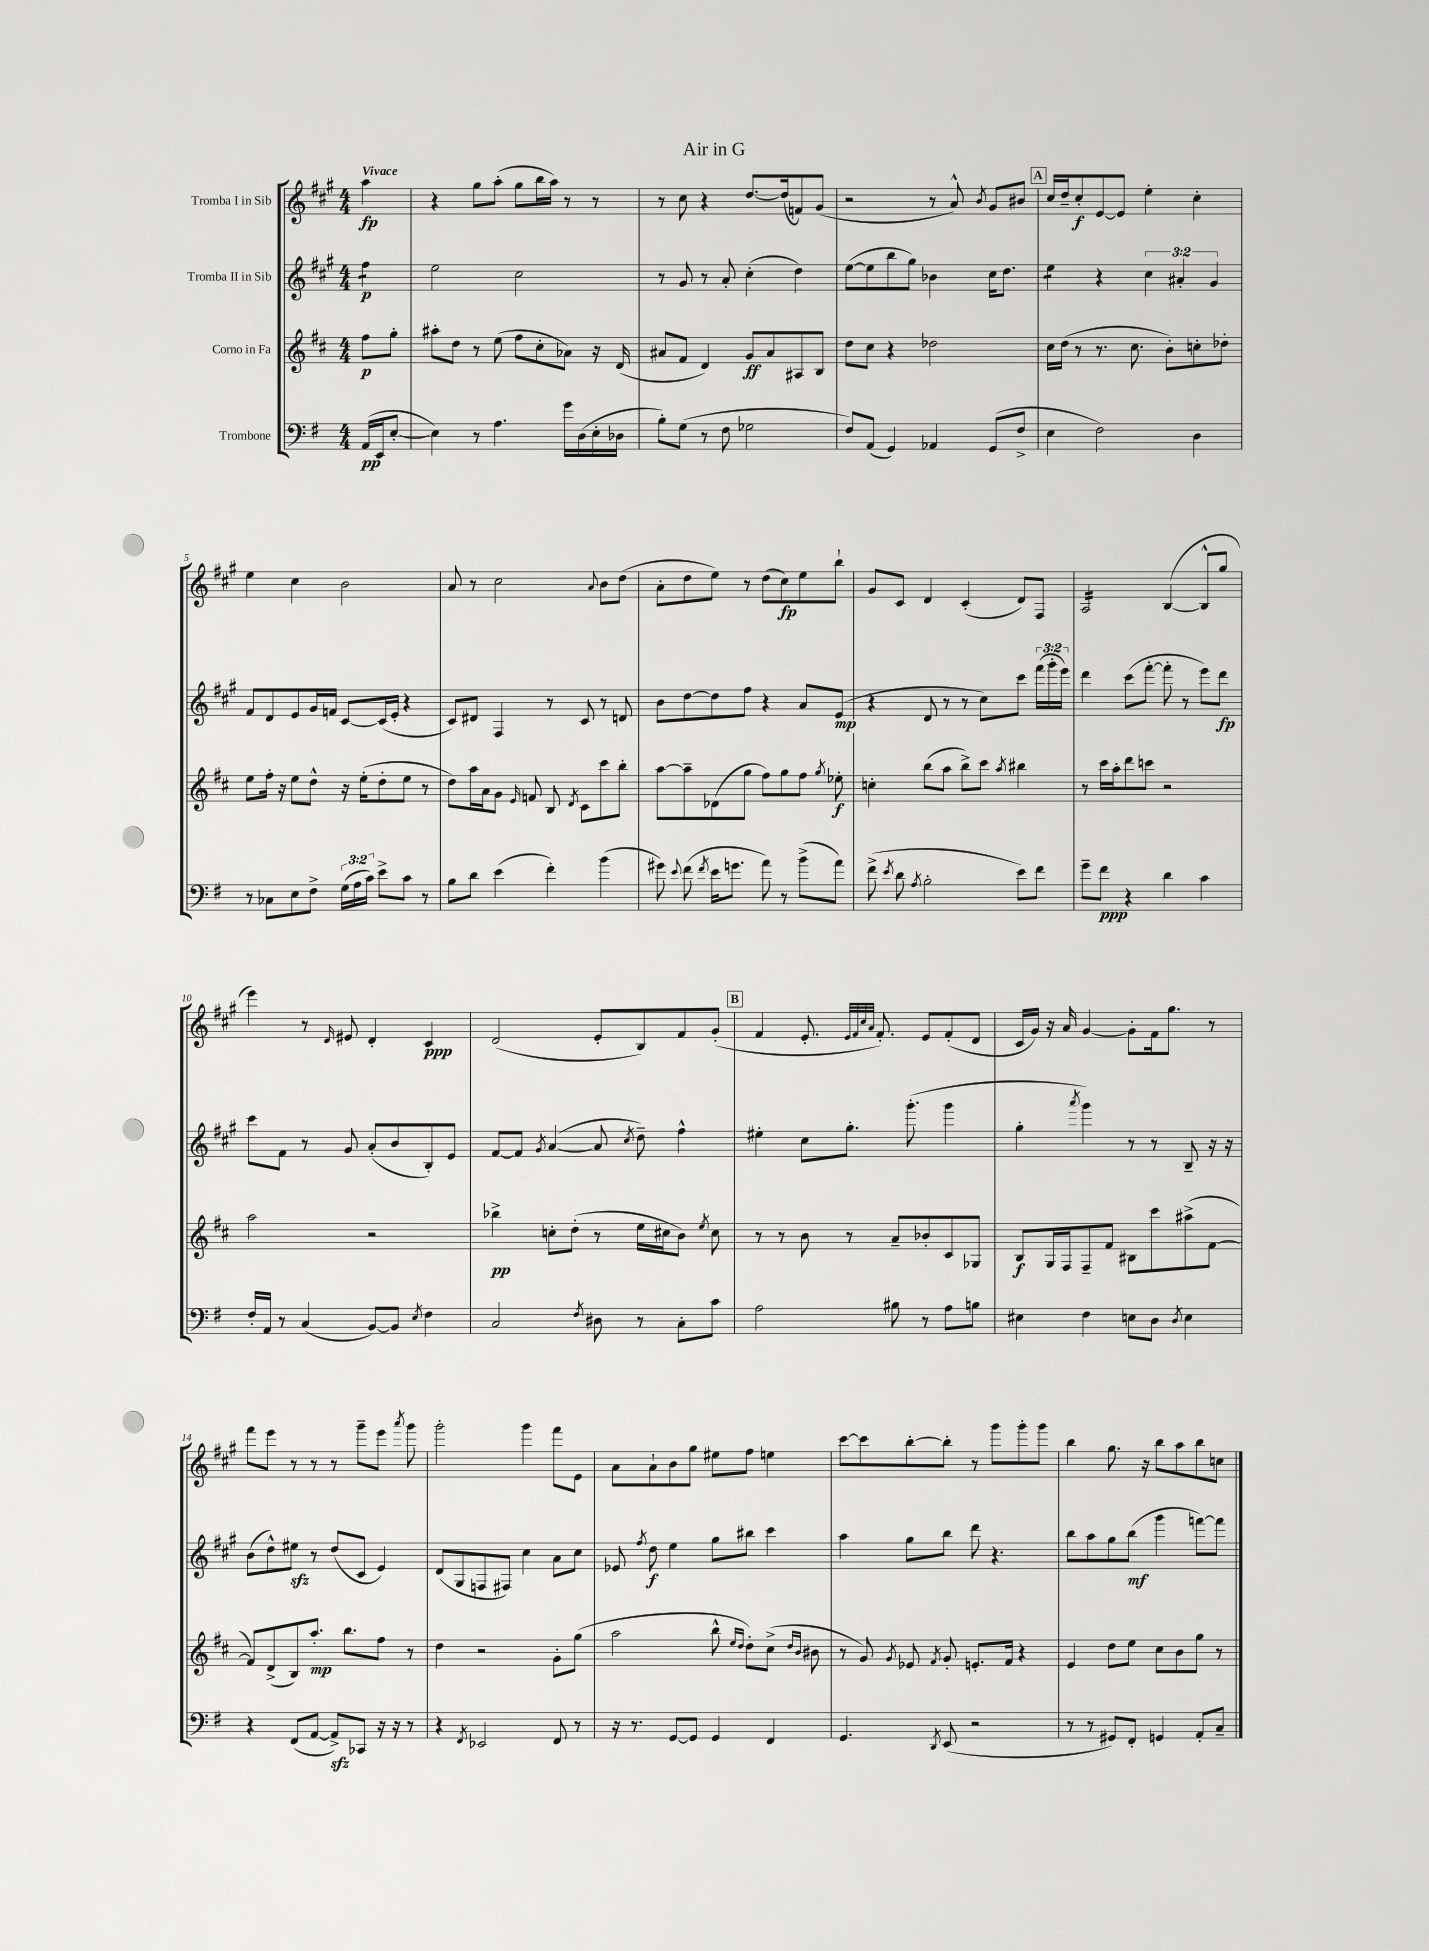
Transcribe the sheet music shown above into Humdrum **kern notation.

**kern	**dynam	**kern	**dynam	**kern	**dynam	**kern	**dynam
*part4	*part4	*part3	*part3	*part2	*part2	*part1	*part1
*staff4	*staff4	*staff3	*staff3	*staff2	*staff2	*staff1	*staff1
*I"Trombone	*	*I"Corno in Fa	*	*I"Tromba II in Sib	*	*I"Tromba I in Sib	*
*clefF4	*	*clefG2	*	*clefG2	*	*clefG2	*
*k[f#]	*	*k[f#c#]	*	*k[f#c#g#]	*	*k[f#c#g#]	*
*M4/4	*	*M4/4	*	*M4/4	*	*M4/4	*
=	=	=	=	=	=	=	=
!	!	!	!	!	!	!LO:TX:a:B:t=Vivace	!
*	*	*	*	*tremolo	*	*	*
(16AA/LL	pp	8ff#\L	p	8ff#\L	p	4aa\	fp
16EE/J	.	.	.	.	.	.	.
[8E'/J	.	8gg'\J	.	8ff#\J	.	.	.
*	*	*	*	*Xtremolo	*	*	*
=1	=1	=1	=1	=1	=1	=1	=1
4E\])	.	8aa#X'\L	.	2ee\	.	4r	.
.	.	8dd\J	.	.	.	.	.
8r	.	8r	.	.	.	8gg#\L	.
4.A\	.	(8ee\	.	.	.	(8aa'\J	.
.	.	8ff#\L	.	2cc#\	.	8gg#\L	.
.	.	8cc#'\	.	.	.	16bb\L	.
.	.	.	.	.	.	16aa\JJ)	.
16g\LL	.	8a-X\J)	.	.	.	8r	.
(16D\	.	.	.	.	.	.	.
16E'\	.	16r	.	.	.	8r	.
16D-X\JJ	.	(16d/	.	.	.	.	.
=2	=2	=2	=2	=2	=2	=2	=2
8B'\L)	.	8a#X/L	.	8r	.	8r	.
(8G\J	.	8f#/J	.	8g#/	.	8cc#\	.
8r	.	4d/)	.	8r	.	4r	.
8F#\	.	.	.	8a'/	.	.	.
2G-X\	.	8g/L	ff	(4cc#'\	.	[8.dd/L	.
.	.	8a#/	.	.	.	.	.
.	.	.	.	.	.	(16dd/k]	.
.	.	8A#X/	.	4dd\)	.	8fn/)	.
.	.	8B/J	.	.	.	(8g#/J	.
=3	=3	=3	=3	=3	=3	=3	=3
8F#/L)	.	8dd\L	.	([8ee\L	.	2r	.
(8AA/J	.	8cc#\J	.	8ee\]	.	.	.
4GG/)	.	4r	.	8bb\	.	.	.
.	.	.	.	8gg#\J)	.	.	.
4AA-X/	.	2dd-X\	.	4b-X\	.	8r	.
.	.	.	.	.	.	8a^^/)	.
.	.	.	.	.	.	8qb/	.
(8GG/L	.	.	.	16cc#\KL	.	8g#/L	.
.	.	.	.	8.dd\J	.	.	.
8F#^/J	.	.	.	.	.	8b#X/J	.
!!LO:REH:place=s1:t=A
=4	=4	=4	=4	=4	=4	=4	=4
*	*	*	*	*tremolo	*	*	*
4E\	.	16cc#\LL	.	8ee\L	.	16cc#/LL	.
.	.	(16dd\JJ	.	.	.	16dd~/J	.
.	.	8r	.	8ee\J	.	8cc#'/	f
*	*	*	*	*Xtremolo	*	*	*
2F#\)	.	8.r	.	4r	.	[8e/	.
.	.	.	.	.	.	8e/J]	.
.	.	8.cc#\	.	.	.	.	.
.	.	.	.	6cc#\	.	4ee'\	.
.	.	8b'\L)	.	.	.	.	.
.	.	.	.	6a#X'/	.	.	.
4D\	.	8ccn'\	.	.	.	4cc#'\	.
.	.	.	.	6g#/	.	.	.
.	.	8dd-X'\J	.	.	.	.	.
!!LO:LB:g=z
=5	=5	=5	=5	=5	=5	=5	=5
8r	.	8ee\L	.	8f#/L	.	4ee\	.
8C-X\L	.	16ff#'\Jk	.	8d/	.	.	.
.	.	16r	.	.	.	.	.
8E\	.	8ee\L	.	8e/	.	4cc#\	.
8F#^\J	.	8dd^^\J	.	16g#/L	.	.	.
.	.	.	.	16fn/JJ	.	.	.
(24G\LL	.	16r	.	[8c#/L	.	2b\	.
24A\	.	.	.	.	.	.	.
.	.	(16ee'\KL	.	.	.	.	.
24c\JJ)	.	.	.	.	.	.	.
8e^\L	.	8dd'\	.	(16c#/L]	.	.	.
.	.	.	.	16e'/JJ	.	.	.
8c\J	.	8ee\J	.	4r	.	.	.
8r	.	8r	.	.	.	.	.
=6	=6	=6	=6	=6	=6	=6	=6
8B\L	.	8dd\L)	.	8c#/L)	.	8a/	.
8d\J	.	16aa\L	.	8d#X/J	.	8r	.
.	.	16a\J	.	.	.	.	.
(4e\	.	8g\J	.	4F#/	.	2cc#\	.
.	.	16qqe/	.	.	.	.	.
.	.	8fn/	.	.	.	.	.
4f#'\)	.	8B/	.	8r	.	.	.
.	.	8qd/	.	.	.	.	.
.	.	8c#\L	.	8c#/	.	.	.
.	.	.	.	.	.	8qqa/	.
(4b\	.	8ccc#\	.	8r	.	8b\L	.
.	.	8bb'\J	.	8dn/	.	(8dd\J	.
=7	=7	=7	=7	=7	=7	=7	=7
8g#X\)	.	[8aa\L	.	8b\L	.	8a'\L	.
8qqe/	.	.	.	.	.	.	.
(8f#\	.	8aa~\]	.	[8dd\	.	8dd\	.
8qf#/	.	.	.	.	.	.	.
16e\KL	.	(8d-X\	.	8dd\]	.	8ee\J)	.
8.gn\J	.	.	.	.	.	.	.
.	.	8gg\J	.	8ff#\J	.	8r	.
8a\)	.	8ff#\L)	.	4r	.	(8dd\L	.
8r	.	8gg\	.	.	.	8cc#\)	fp
(8b^\L	.	8ff#\J	.	8a/L	.	8ee\	.
.	.	8qgg/	.	.	.	.	.
8a\J)	.	8ee-X'\	f	(8e/J	mp	8bb`\J	.
=8	=8	=8	=8	=8	=8	=8	=8
(8f#^\	.	4ccn'\	.	4r	.	8g#/L	.
8qe/	.	.	.	.	.	.	.
8d\	.	.	.	.	.	8c#/J	.
8qA/	.	.	.	.	.	.	.
2B'\	.	(8bb\L	.	8d/	.	4d/	.
.	.	8aa\J	.	8r	.	.	.
.	.	8bb^\L)	.	8r	.	(4c#'/	.
.	.	8ccc#\J	.	8cc#\L)	.	.	.
.	.	8qaa/	.	.	.	.	.
8e\L)	.	4bb#X\	.	8ccc#\J	.	8d/L)	.
8f#\J	.	.	.	(24fff#\LL	.	8F#/J	.
.	.	.	.	24ggg#'\	.	.	.
.	.	.	.	24eee\JJ)	.	.	.
=9	=9	=9	=9	=9	=9	=9	=9
*	*	*	*	*	*	*tremolo	*
8g~\L	.	8r	.	4ddd\	.	16A/LL	.
.	.	.	.	.	.	16A/	.
8f#\J	ppp	16ccc#\LL	.	.	.	16A/	.
.	.	16aa'\J	.	.	.	16A/	.
4r	.	8ddd\	.	(8ccc#\L	.	16A/	.
.	.	.	.	.	.	16A/	.
.	.	8cccn\J	.	[8fff#'\J	.	16A/	.
.	.	.	.	.	.	16A/JJ	.
*	*	*	*	*	*	*Xtremolo	*
4d\	.	2r	.	8fff#'\]	.	([4B/	.
.	.	.	.	8r	.	.	.
4c\	.	.	.	8eee\L)	.	8B^^/L]	.
.	.	.	.	8ddd\J	fp	8gg#/J	.
!!LO:LB:g=z
=10	=10	=10	=10	=10	=10	=10	=10
16F#'/LL	.	2aa\	.	8ccc#\L	.	4eee\)	.
16AA/JJ	.	.	.	.	.	.	.
8r	.	.	.	8f#\J	.	.	.
(4C/	.	.	.	8r	.	8r	.
.	.	.	.	.	.	16qqd/	.
.	.	.	.	8g#/	.	8e#X/	.
[8BB/L)	.	2r	.	(8a'/L	.	4d'/	.
8BB/J]	.	.	.	8b/	.	.	.
8qE/	.	.	.	.	.	.	.
4F#\	.	.	.	8B'/)	.	4c#/	ppp
.	.	.	.	8e/J	.	.	.
=11	=11	=11	=11	=11	=11	=11	=11
2C/	.	4bb-X^\	pp	[8f#/L	.	(2d/	.
.	.	.	.	8f#/J]	.	.	.
.	.	.	.	8qg#/	.	.	.
.	.	8ccn'\L	.	([4a/	.	.	.
.	.	(8dd'\J	.	.	.	.	.
8qF#/	.	.	.	.	.	.	.
8D#X\	.	8r	.	8a/]	.	8e'/L	.
.	.	.	.	8qcc#/	.	.	.
8r	.	16ee\LL	.	8dd~\)	.	8B/)	.
.	.	16cc#X\J	.	.	.	.	.
8C'\L	.	8b\J)	.	4ff#^^\	.	8f#/	.
.	.	8qee/	.	.	.	.	.
8c\J	.	8cc#\	.	.	.	(8g#'/J	.
!!LO:REH:place=s1:t=B
=12	=12	=12	=12	=12	=12	=12	=12
2A\	.	8r	.	4ee#X'\	.	4f#/	.
.	.	8r	.	.	.	.	.
.	.	8b\	.	8cc#\L	.	8.e'/	.
.	.	8r	.	8.gg#'\J	.	.	.
.	.	.	.	.	.	32qqe/LLL	.
.	.	.	.	.	.	32qqf#/	.
.	.	.	.	.	.	32qqcc#/	.
.	.	.	.	.	.	32qqa/JJJ	.
.	.	.	.	.	.	8.f#'/)	.
8B#X\	.	8a~/L	.	.	.	.	.
.	.	.	.	(8.ggg#'\	.	.	.
8r	.	8b-X'/	.	.	.	8e/L	.
8A\L	.	8c#/	.	4ggg#\	.	(8f#'/	.
8Bn\J	.	8G-X/J	.	.	.	8d/J	.
=13	=13	=13	=13	=13	=13	=13	=13
4E#X\	.	8B/L	f	4gg#'\	.	16c#/LL	.
.	.	.	.	.	.	16g#/JJ)	.
.	.	16G/L	.	.	.	16r	.
.	.	16F#/J	.	.	.	16a/	.
.	.	.	.	8qaaa/	.	.	.
4F#\	.	8F#~/	.	4ggg#\)	.	[4g#/	.
.	.	8f#/J	.	.	.	.	.
8En\L	.	8B#X\L	.	8r	.	8g#'\L]	.
8D\J	.	8ccc#\	.	8r	.	16f#\k	.
.	.	.	.	.	.	8.gg#\J	.
8qD/	.	.	.	.	.	.	.
4E\	.	(8aa#X^\	.	8B~/	.	.	.
.	.	[8f#\J	.	16r	.	8r	.
.	.	.	.	16r	.	.	.
!!LO:LB:g=z
=14	=14	=14	=14	=14	=14	=14	=14
4r	.	8f#/L])	.	(8b\L	.	8fff#\L	.
.	.	(8d^/	.	8dd^^\)	.	8eee\J	.
(8FF#/L	.	8B/)	.	8ee#Xzz\J	.	8r	.
[8AA/J	.	8.aa'/J	mp	8r	.	8r	.
8AAzz^/L])	.	.	.	(8dd/L	.	8r	.
.	.	8.bb\L	.	.	.	.	.
8CC-X/J	.	.	.	8c#/J	.	8ggg#~\L	.
16r	.	8ff#\J	.	4e/)	.	8eee\J	.
16r	.	.	.	.	.	.	.
.	.	.	.	.	.	8qaaa/	.
8r	.	8r	.	.	.	8ggg#\	.
=15	=15	=15	=15	=15	=15	=15	=15
4r	.	4dd\	.	(8d/L	.	2ggg#'\	.
.	.	.	.	8G#/	.	.	.
8qFF#/	.	.	.	.	.	.	.
2EE-X/	.	2r	.	8Fn/	.	.	.
.	.	.	.	8F#X/J)	.	.	.
.	.	.	.	4cc#\	.	4ggg#\	.
8FF#/	.	8g'\L	.	8a\L	.	8fff#\L	.
8r	.	(8gg\J	.	8cc#\J	.	8e\J	.
=16	=16	=16	=16	=16	=16	=16	=16
16r	.	2aa\	.	8e-X/	.	8a\L	.
8.r	.	.	.	.	.	.	.
.	.	.	.	8qff#/	.	.	.
.	.	.	.	8dd\	f	8a`\	.
[8GG/L	.	.	.	4ee\	.	8b\	.
8GG/J]	.	.	.	.	.	8gg#\J	.
4GG/	.	8bb^^\	.	8gg#\L	.	8ee#X\L	.
.	.	16qqee/LL	.	.	.	.	.
.	.	16qqdd/JJ	.	.	.	.	.
.	.	8dd'\L)	.	8bb#X\J	.	8ff#\J	.
4FF#/	.	(8cc#^\J	.	4ccc#\	.	4een\	.
.	.	16qqdd/LL	.	.	.	.	.
.	.	16qqb/JJ	.	.	.	.	.
.	.	8b#X\	.	.	.	.	.
=17	=17	=17	=17	=17	=17	=17	=17
4.GG/	.	8r	.	4aa\	.	[8ccc#\L	.
.	.	8g/)	.	.	.	8ccc#\]	.
.	.	8qg/	.	.	.	.	.
.	.	8e-X/	.	8gg#\L	.	[8bb'\	.
8qDD/	.	8qf#/	.	.	.	.	.
(8EE/	.	8g'/	.	8bb\J	.	8bb'\J]	.
2r	.	8.en'/L	.	8ddd\	.	8r	.
.	.	.	.	4.r	.	8ggg#\L	.
.	.	16f#/Jk	.	.	.	.	.
.	.	4r	.	.	.	8ggg#'\	.
.	.	.	.	.	.	8ggg#\J	.
=18	=18	=18	=18	=18	=18	=18	=18
8r	.	4e/	.	8bb\L	.	4bb\	.
8r	.	.	.	8aa\	.	.	.
8GG#X/L)	.	8dd\L	.	8gg#\	.	8.gg#\	.
8FF#'/J	.	8ee\J	.	(8bb\J	mf	.	.
.	.	.	.	.	.	16r	.
4GGn/	.	8cc#\L	.	4ggg#\	.	8bb\L	.
.	.	8b\	.	.	.	8aa\	.
8AA'/L	.	8gg\J	.	[8fffn\L)	.	8bb\	.
8C~/J	.	8r	.	8fff\J]	.	8ccn\J	.
==	==	==	==	==	==	==	==
*-	*-	*-	*-	*-	*-	*-	*-
